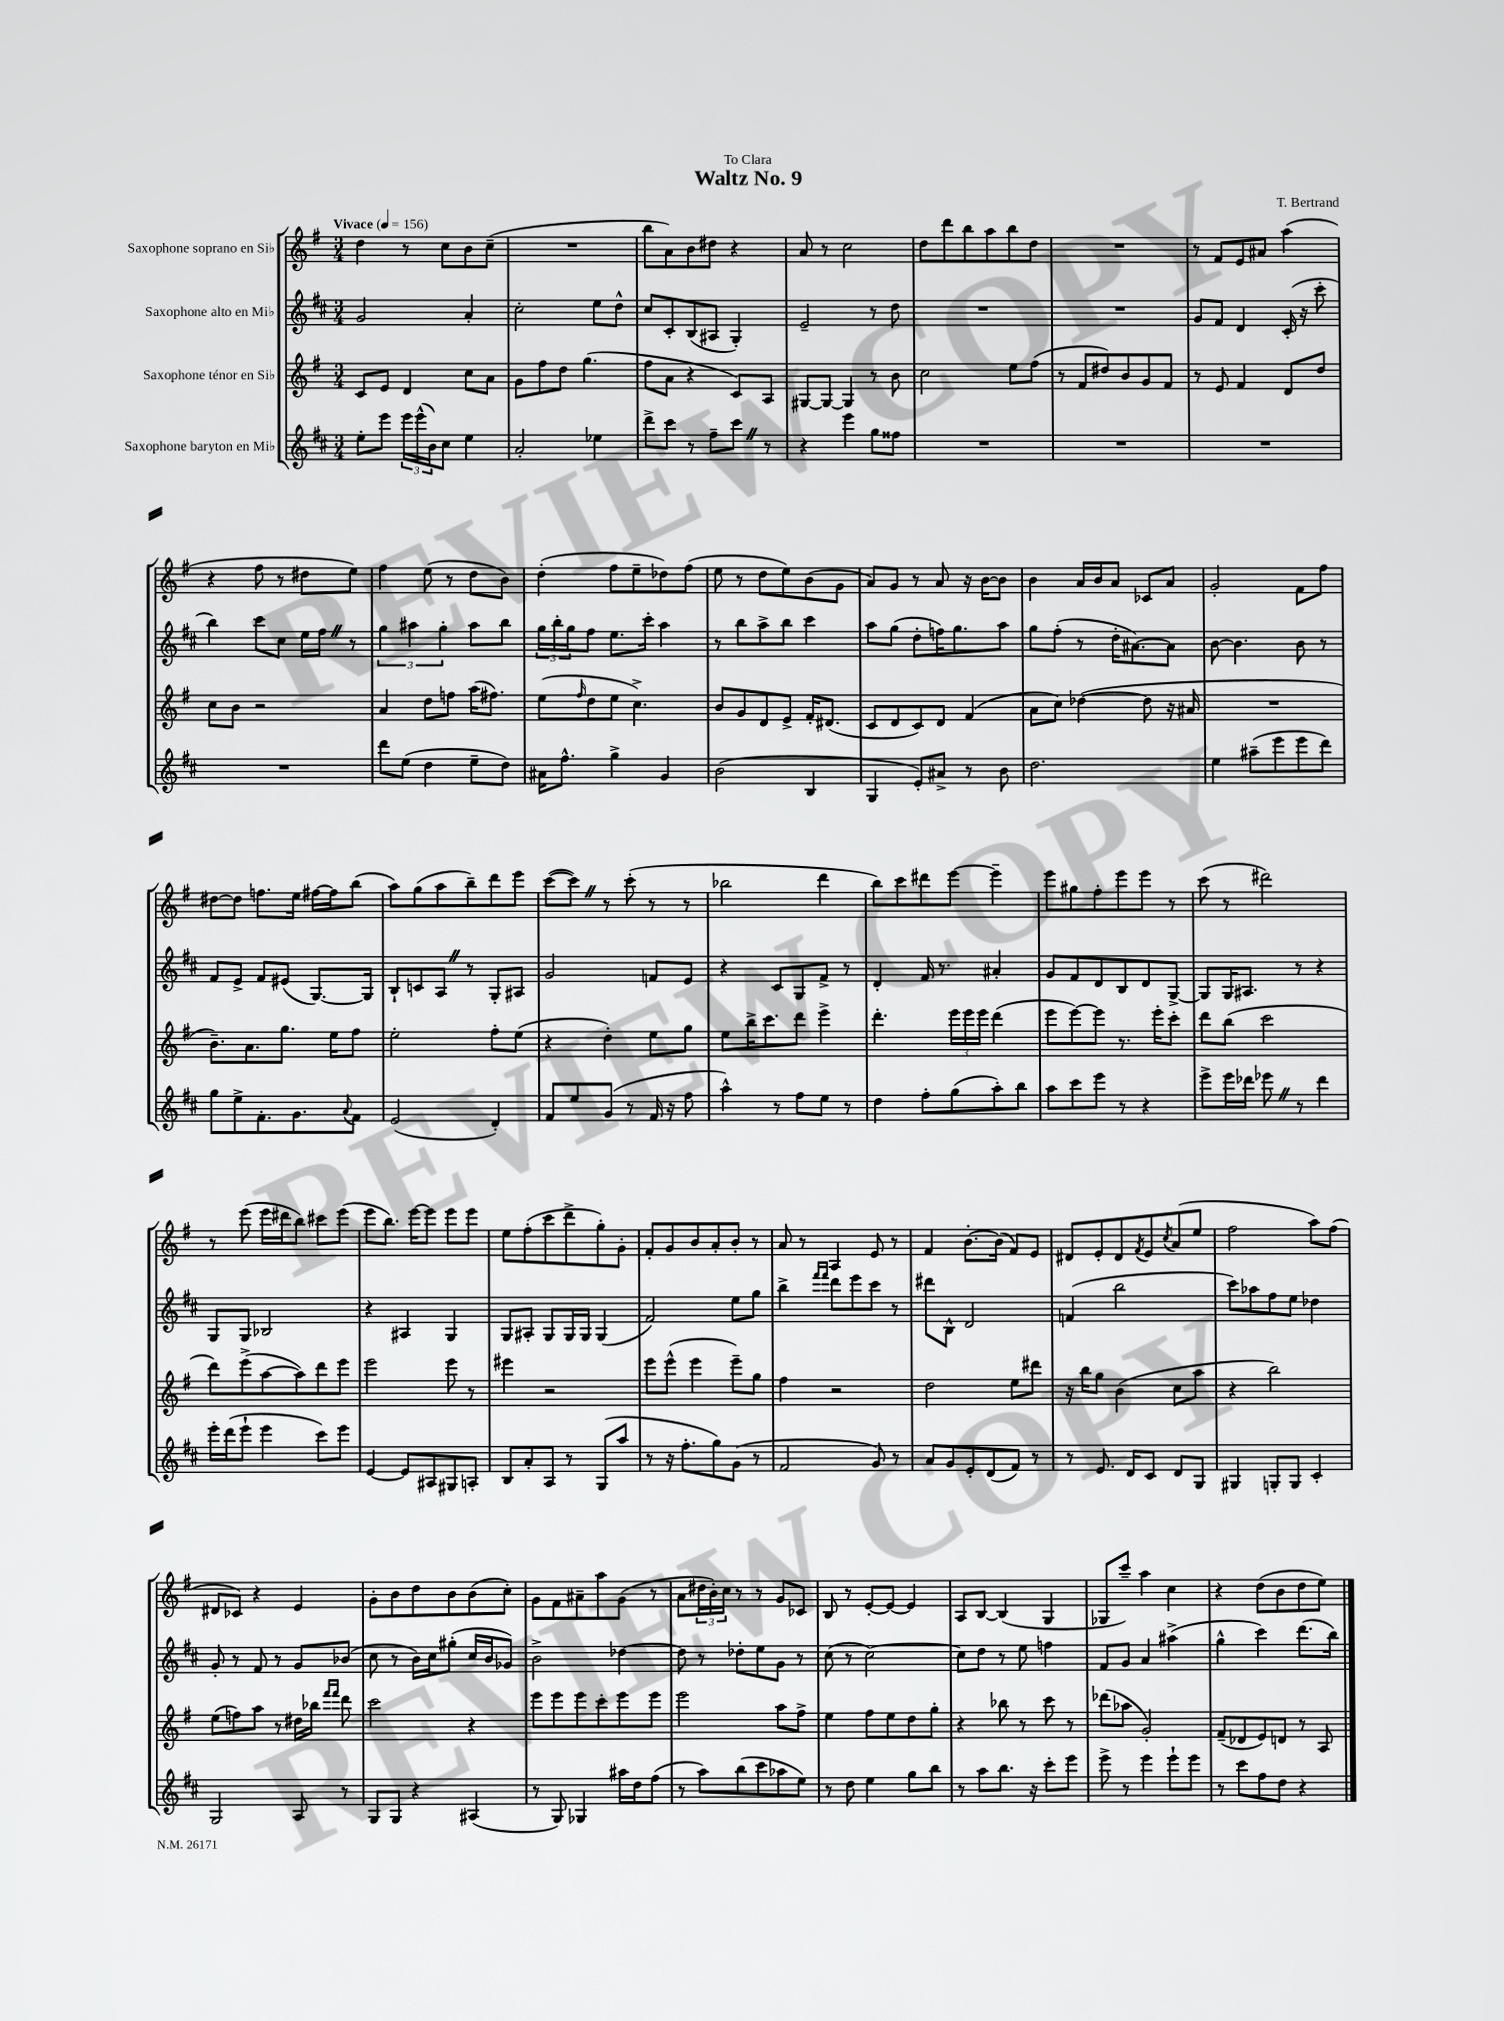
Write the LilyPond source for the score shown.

\header { title = "Waltz No. 9" composer = "T. Bertrand" dedication = "To Clara" }
<<
\new StaffGroup <<
\new Staff = "s0" \with { instrumentName = "Saxophone soprano en Sib" } {
    \clef treble \key g \major \numericTimeSignature \time 3/4 \tempo "Vivace" 4 = 156
    d''4 r8 c''8 b'8 c''8--( |
    R2. |
    b''8 a'8) b'8 dis''8 r4 |
    a'8 r8 c''2 |
    d''8 d'''8 b''8 a''8 b''8 d''8 |
    R2. |
    r8 fis'8 e'8 ais'8 a''4( |
    r4 fis''8 r8 dis''8 e''8) |
    fis''4 e''8( r8 d''8 b'8) |
    d''4-.( fis''8 e''8-- des''8) fis''8( |
    e''8 r8 d''8 e''8) b'8( g'8 |
    a'8) g'8 r8 a'8 r16 b'16~ b'8 |
    b'4 a'16 b'16 a'8 ces'8 a'8 |
    g'2-. fis'8 fis''8 |
    dis''8~ dis''8 f''8. e''16 fis''16~ fis''16 b''8( |
    a''8) g''8( a''8 b''8--) d'''8 e'''8 |
    c'''8~( c'''8) \once \override BreathingSign.text = \markup { \musicglyph "scripts.caesura.straight" } \breathe r8 c'''8-.( r8 r8 |
    bes''2 d'''4 |
    b''8) c'''8 dis'''8 e'''8~ e'''4-- |
    e'''8 gis''8 fis''8-. e'''8 e'''8 r8 |
    c'''8( r8 dis'''2) |
    r8 e'''8( e'''16 dis'''16 b''8) cis'''8 e'''8( |
    e'''8 b''8.) e'''16~ e'''8 e'''8 e'''8 |
    e''8 fis''8-.( c'''8 d'''8-> g''8-.) g'8-. |
    fis'8-. g'8 b'8 a'8-. b'8-. r8 |
    a'8 r8 a4 e'8 r8 |
    fis'4 b'8.~-. b'16( fis'8) e'8 |
    dis'8 e'8-. dis'8 \acciaccatura { fis'8 } e'8 \acciaccatura { c''8 } a'8( e''8 |
    fis''2 a''8) fis''8( |
    dis'8 ces'8) r4 e'4 |
    g'8-. b'8 d''8 b'8 b'8( c''8-.) |
    g'8 fis'8 ais'8-- a''8 g'8( r8 |
    a'8 \tuplet 3/2 { dis''16 b'16-.) c''16 } r8 r8 g'8 ces'8 |
    b8 r8 e'8~-. e'8~ e'4 |
    a8 b8~ b4( g4 |
    ges8 c'''8--) a''4 c''4 |
    r4 d''8( b'8 d''8 e''8) \bar "|." |
}
\new Staff = "s1" \with { instrumentName = "Saxophone alto en Mib" } {
    \clef treble \key d \major \numericTimeSignature \time 3/4
    g'2 a'4-. |
    cis''2-. e''8 d''8-^ |
    cis''8 cis'8-. b8( ais8 g4-.) |
    e'2-- r8 d''8 |
    R2. |
    R2. |
    g'8 fis'8 d'4 cis'16-.( r16 cis'''8-. |
    b''4) cis'''8 cis''8 e''16 fis''16 \once \override BreathingSign.text = \markup { \musicglyph "scripts.caesura.straight" } \breathe r8 |
    \tuplet 3/2 { g''4 ais''4 g''4-. } ais''8 b''8 |
    \tuplet 3/2 { g''16 b''16-. g''16 } fis''8 e''8. cis'''16-. a''4 |
    r8 b''8 a''8-> b''8 cis'''4 |
    a''8 g''8( d''8-. f''16) g''8. a''8 |
    g''8 fis''8-.( r8 d''16-. ais'8.~) ais'8 |
    b'8~ b'4. b'8 r8 |
    fis'8 e'8-> fis'8 eis'8( g8.~) g16 |
    b8-! c'8 a8 \once \override BreathingSign.text = \markup { \musicglyph "scripts.caesura.straight" } \breathe r8 g8-. ais8 |
    g'2 f'8 e'8 |
    r4 cis'8 g8 fis'8-> r8 |
    d'4-. fis'16 r8. ais'4-. |
    g'8 fis'8 d'8 b8 d'8 g8~-> |
    g8 g16 ais8. r8 r4 |
    g8 g8 bes2 |
    r4 ais4 g4 |
    g8 ais8-. g8 g16 g16 g4( |
    fis'2) e''8 g''8 |
    b''4-> \grace { fis'''16 fis'''16 } d'''8 e'''8 cis'''8 r8 |
    dis'''8 b8-^ d'2 |
    f'4( b''2 |
    cis'''8) aes''8 fis''8 e''8 des''4 |
    g'8-. r8 fis'8 r8 g'8 bes'8( |
    cis''8 r8 b'16) cis''16 gis''8-.( cis''16 b'16 ges'8) |
    b'2-> des''4~ |
    des''8 r8 des''8-. e''8 g'8 r8 |
    cis''8( r8 cis''2~) |
    cis''8 d''8 r8 e''8 f''4 |
    fis'8 g'8 a'4 ais''4->( |
    g''4-^ cis'''4) d'''8.( b''16) \bar "|." |
}
\new Staff = "s2" \with { instrumentName = "Saxophone ténor en Sib" } {
    \clef treble \key g \major \numericTimeSignature \time 3/4
    c'8 e'8 d'4 c''8 a'8 |
    g'8 fis''8 d''8 g''4.( |
    fis''8 a'8 r4 c'8) a8 |
    gis8~ gis8~ gis4 r8 b'8 |
    c''2 e''8 fis''8( |
    r8 fis'8 dis''8) b'8 g'8 fis'8 |
    r8 e'8 fis'4 d'8 d''8 |
    c''8 b'8 r2 |
    a'4 d''8 f''8 a''16( fis''8.) |
    e''8( \grace { fis''16 } d''8 e''8 c''4.->) |
    b'8 g'8 d'8 e'8-> fis'16-. dis'8.( |
    c'8 d'8 c'8) d'8 fis'4( |
    a'8 c''8) des''4~( des''8 r16 ais'16 |
    R2. |
    b'8.--) a'8. g''8. e''16 fis''8 |
    e''2-. fis''8-. e''8( |
    r4 d''4-.) e''8 g''8 |
    e''8 b''16-> c'''8. d'''8 e'''4-> |
    d'''4.-. \tuplet 3/2 { e'''16 e'''16 e'''16 } d'''4( |
    e'''8 e'''8~) e'''8 r8. e'''16-. c'''8-. |
    d'''8 b''8( c'''2 |
    d'''8) e'''8->( a''8~ a''8) d'''8 e'''8 |
    e'''2 e'''8 r8 |
    eis'''4 r2 |
    e'''8 e'''8-^( e'''4 e'''8--) g''8 |
    fis''4 r2 |
    d''2 e''8 dis'''8 |
    r16 b''16 g''8 b'4( c''8 a''8 |
    r4 b''2) |
    e''8( f''8) a''8 r8 dis''16 bes''16 \grace { fis'''16 fis'''16 } d'''8 |
    c'''2 r4 |
    e'''8 e'''8 e'''8 c'''8-. e'''8 e'''8 |
    e'''2 a''8 fis''8-> |
    e''4 fis''8 e''8 d''8 g''8-. |
    r4 bes''8 r8 c'''8 r8 |
    des'''8( aes''8 g'2-.) |
    fis'8--( des'8 e'8) d'8 r8 a8 \bar "|." |
}
\new Staff = "s3" \with { instrumentName = "Saxophone baryton en Mib" } {
    \clef treble \key d \major \numericTimeSignature \time 3/4
    e''8-. e'''8 \tuplet 3/2 { e'''16 e'''16-^( b'16) } cis''8 e''4 |
    a'2-. ees''4 |
    d'''8-> cis'''8 r8 fis''8-- cis'''8 \once \override BreathingSign.text = \markup { \musicglyph "scripts.caesura.straight" } \breathe r8 |
    r4 e'''4 g''8 fisis''8 |
    R2. |
    R2. |
    R2. |
    R2. |
    d'''8 e''8( d''4 e''8-- d''8) |
    ais'16 fis''8.-^ g''4-> g'4 |
    b'2( b4 |
    g4 e'8-.) ais'8-> r8 b'8 |
    d''2. |
    e''4 ais''8--( e'''8 e'''8 d'''8) |
    g''8 e''8-> fis'8.-. g'8. \appoggiatura { a'8 } fis'8 |
    e'2( d'4-.) |
    fis'8 e''8 g'8( r8 fis'16 r16 fis''8 |
    a''4-^) r8 fis''8 e''8 r8 |
    d''4 fis''8-. g''8( a''8-.) b''8 |
    a''8 cis'''8 e'''8 r8 r4 |
    e'''8-> e'''16 des'''16 ees'''8 \once \override BreathingSign.text = \markup { \musicglyph "scripts.caesura.straight" } \breathe r8 des'''4 |
    e'''16-. d'''16( e'''8-! e'''4 cis'''8) e'''8 |
    e'4~ e'8 ais8 gis8 a8-. |
    b8 a'8-. a8 r8 g8( a''8 |
    r8 r16 fis''8.-. g''8) g'8( r8 |
    fis'2 g'8) r8 |
    a'8 g'8 e'8-. d'8( fis'8) r8 |
    r8 e'8. d'16 cis'8 d'8 g8 |
    gis4 g8-. g8 cis'4-. |
    g2 a8 r8 |
    g8 g8 r4 ais4( |
    r8 g8) ges4 ais''16 d''16 fis''8( |
    r8 a''8) b''8( cis'''8 aes''8 e''8) |
    r8 d''8 e''4 g''8 b''8 |
    r8 a''8 b''8. r16 cis'''8-. e'''8 |
    e'''8-> r8 e'''4 e'''8-! e'''8 |
    r8 cis'''8 fis''8 d''8 r4 \bar "|." |
}
>>
>>
\layout { \context { \Score \remove "Bar_number_engraver" } }
